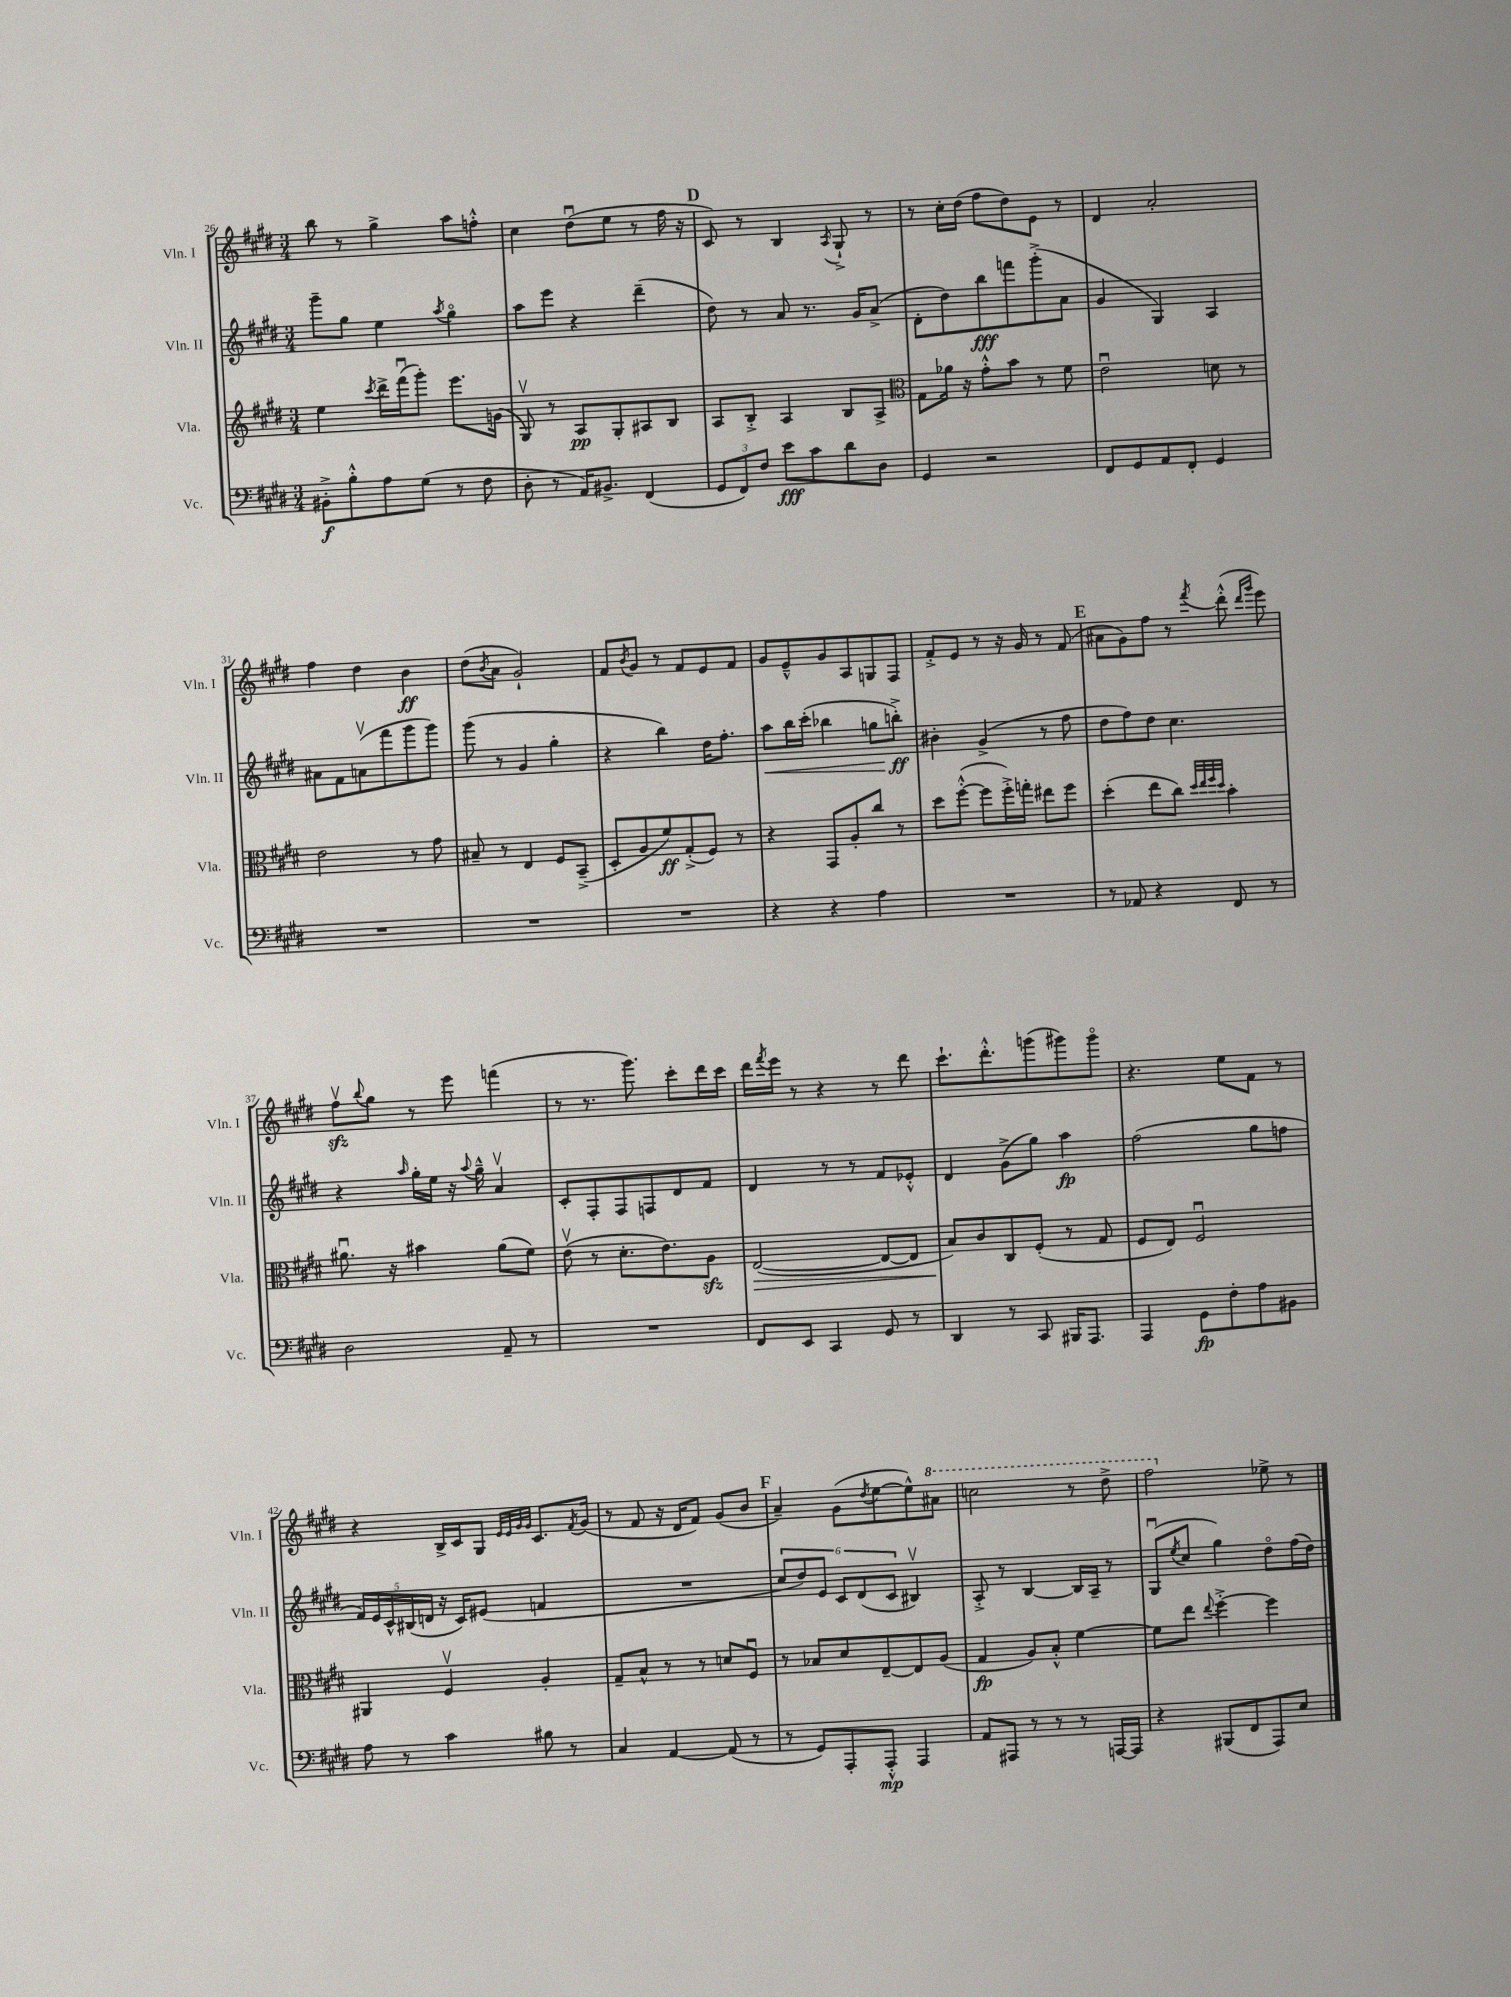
<<
\new StaffGroup <<
\new Staff = "s0" \with { instrumentName = "Vln. I" shortInstrumentName = "Vln. I" } {
    \clef treble \key e \major \numericTimeSignature \time 3/4
    b''8 r8 gis''4-> a''8 f''8-.-^ |
    cis''4 dis''8\downbow( e''8 r8 fis''16 r16 |
    \mark \markup { \bold "D" } cis'8) r8 b4 \acciaccatura { a8 } gis8-!-> r8 |
    r8 cis''16-. dis''16( fis''8 dis''8) e'8 r8 |
    dis'4 a'2-. |
    fis''4 dis''4 b'4\ff |
    dis''8( \acciaccatura { b'8 } a'8 gis'2-!) |
    fis'8 \acciaccatura { b'8 } gis'8 r8 fis'8 e'8 fis'8 |
    gis'8 e'8---^ gis'8 a8 g8 fis8 |
    fis'8-.-> e'8 r8 r16 gis'16 r8 fis'8( |
    \mark \markup { \bold "E" } ais'8 gis'8) fis''8 r8 \acciaccatura { fis'''8 } dis'''8-.-^( \grace { dis'''16 gis'''16 } e'''8) |
    fis''8\upbow\sfz \appoggiatura { b''8 } gis''8 r8 e'''8 f'''4( |
    r8 r8. gis'''8.) cis'''8-. dis'''16 cis'''16 |
    dis'''16 \acciaccatura { fis'''8 } e'''16 r8 r4 r8 dis'''8 |
    cis'''8.-! dis'''8.-.-^ g'''8( gis'''8) gis'''8\flageolet |
    r4. e''8 fis'8 r8 |
    r4 b16-> cis'16 gis8 \grace { e'32 e'32 gis'32 gis'32 } cis'8. \acciaccatura { fis'8 } gis'16( |
    r8 fis'8 r16 dis'16 fis'8) gis'8( b'8 |
    \mark \markup { \bold "F" } a'4--) gis'8( \acciaccatura { dis''8 } e''8~ e''8-^) \ottava #1 ais''8 |
    c'''2 r8 dis'''8-> |
    fis'''2 \ottava #0 ees''8-> r8 \bar "|." |
}
\new Staff = "s1" \with { instrumentName = "Vln. II" shortInstrumentName = "Vln. II" } {
    \clef treble \key e \major \numericTimeSignature \time 3/4
    gis'''8-- gis''8 e''4 \acciaccatura { a''8 } gis''4\flageolet |
    a''8 e'''8 r4 dis'''4--( |
    \mark \markup { \bold "D" } dis''8) r8 a'8 r8. gis'16 a'8->( |
    dis'8-. dis''8) b''8\fff f'''8 gis'''8-.->( a'8 |
    gis'4 gis4) a4 |
    ais'8 fis'8 a'8\upbow( fis'''8 gis'''8 gis'''8) |
    gis'''8( r8 gis'4 gis''4-. |
    r4 b''4) dis''16 fis''8.-. |
    a''8\< b''16 cis'''16-.( bes''4 g''8 b''8-.->\ff\!) |
    bis'4-. gis'4->( r8 fis''8 |
    \mark \markup { \bold "E" } dis''8 fis''8) dis''8 cis''4. |
    r4 \grace { a''16 } gis''16-. e''16 r16 \appoggiatura { a''8 } gis''16---^ a'4\upbow |
    cis'8-. fis8-. fis8 f8 dis'8 fis'8 |
    dis'4 r8 r8 fis'8 ees'8-.-^ |
    dis'4 gis'8->( gis''8) a''4\fp |
    fis''2( gis''8 f''8 |
    \tuplet 5/4 { fis'16) e'16 cis'16-^ bis16( d'16 } r16 cis'16) eis'8( f'4 |
    R2. |
    \mark \markup { \bold "F" } \tuplet 6/4 { cis''8 dis''8) e'8 cis'8 dis'8( cis'8 } bis4\upbow) |
    a8-.-> r8 b4~ b16 a16-- r8 |
    gis8\downbow( \acciaccatura { e''8 } cis''8 gis''4) dis''8\flageolet fis''16( dis''16) \bar "|." |
}
\new Staff = "s2" \with { instrumentName = "Vla." shortInstrumentName = "Vla." } {
    \clef treble \key e \major \numericTimeSignature \time 3/4
    e''4 \acciaccatura { cis'''8 } dis'''16-> fis'''16\downbow( gis'''8-.) e'''8. g'16( |
    gis8\upbow) r8 a8\pp gis8-. ais8 b8 |
    \mark \markup { \bold "D" } a8 b8-.-> a4 b8 a8-> |
    \clef alto gis8 aes'16 r16 gis'8-.-^ b'8 r8 fis'8 |
    e'2\downbow d'8 r8 |
    e'2 r8 gis'8 |
    bis8-- r8 e4 fis8 b,8--->( |
    dis8-. a8 fis'8\ff) gis8-.->( fis8) r8 |
    r4 gis,8 a8-. cis''8 r8 |
    dis''8 fis''8~-.-^( fis''8 fis''16-.->) g''16-. eis''8 fis''8 |
    \mark \markup { \bold "E" } dis''4-.( e''8 cis''8) \grace { dis''32 e''32 fis''32 dis''32 } b'4-. |
    ais'8.\downbow r16 bis'4 ais'8( fis'8) |
    e'8\upbow( r8 dis'8.-. e'8.) a8\sfz |
    e2~\>( e8~ e8 |
    b8\!) cis'8 cis8 fis8-.( r8 gis8 |
    fis8 e8) fis2\downbow |
    ais,4 fis4\upbow a4-. |
    gis8-- b8-^ r8 r8 d'8 fis8\downbow |
    \mark \markup { \bold "F" } r8 bes8 dis'8 e8~-- e8 a8( |
    gis4\fp a8) b8-.-^ fis'4~ |
    fis'8 e''8 \appoggiatura { e''8 } fis''4~-.-> fis''4 \bar "|." |
}
\new Staff = "s3" \with { instrumentName = "Vc." shortInstrumentName = "Vc." } {
    \clef bass \key e \major \numericTimeSignature \time 3/4
    bis,8-.->\f b8-.-^ a8 gis8( r8 fis8 |
    dis8-. r8 a,16) bis,8.-> fis,4( |
    \mark \markup { \bold "D" } \tuplet 3/2 { gis,8 fis,8) fis8 } e'8\fff cis'8 dis'8 dis8 |
    gis,4 r2 |
    fis,8 gis,8 a,8 fis,8-. gis,4 |
    R2. |
    R2. |
    R2. |
    r4 r4 a4 |
    R2. |
    \mark \markup { \bold "E" } r8 aes,8 r4 fis,8 r8 |
    dis2 a,8-- r8 |
    R2. |
    fis,8 e,8 cis,4 gis,8 r8 |
    dis,4 r8 cis,8 bis,,16 a,,8. |
    a,,4 gis,8\fp fis8-. a8 bis,8 |
    a8 r8 cis'4 bis8 r8 |
    cis4 a,4~ a,8( r8 |
    \mark \markup { \bold "F" } r8 gis,8) a,,8-. a,,8-.-^\mp a,,4 |
    a,8 ais,,8 r8 r8 r8 a,,16~ a,,16 |
    r4 bis,,8( fis,8 a,,8) e8 \bar "|." |
}
>>
>>
\layout { \context { \Score currentBarNumber = #26 } }
